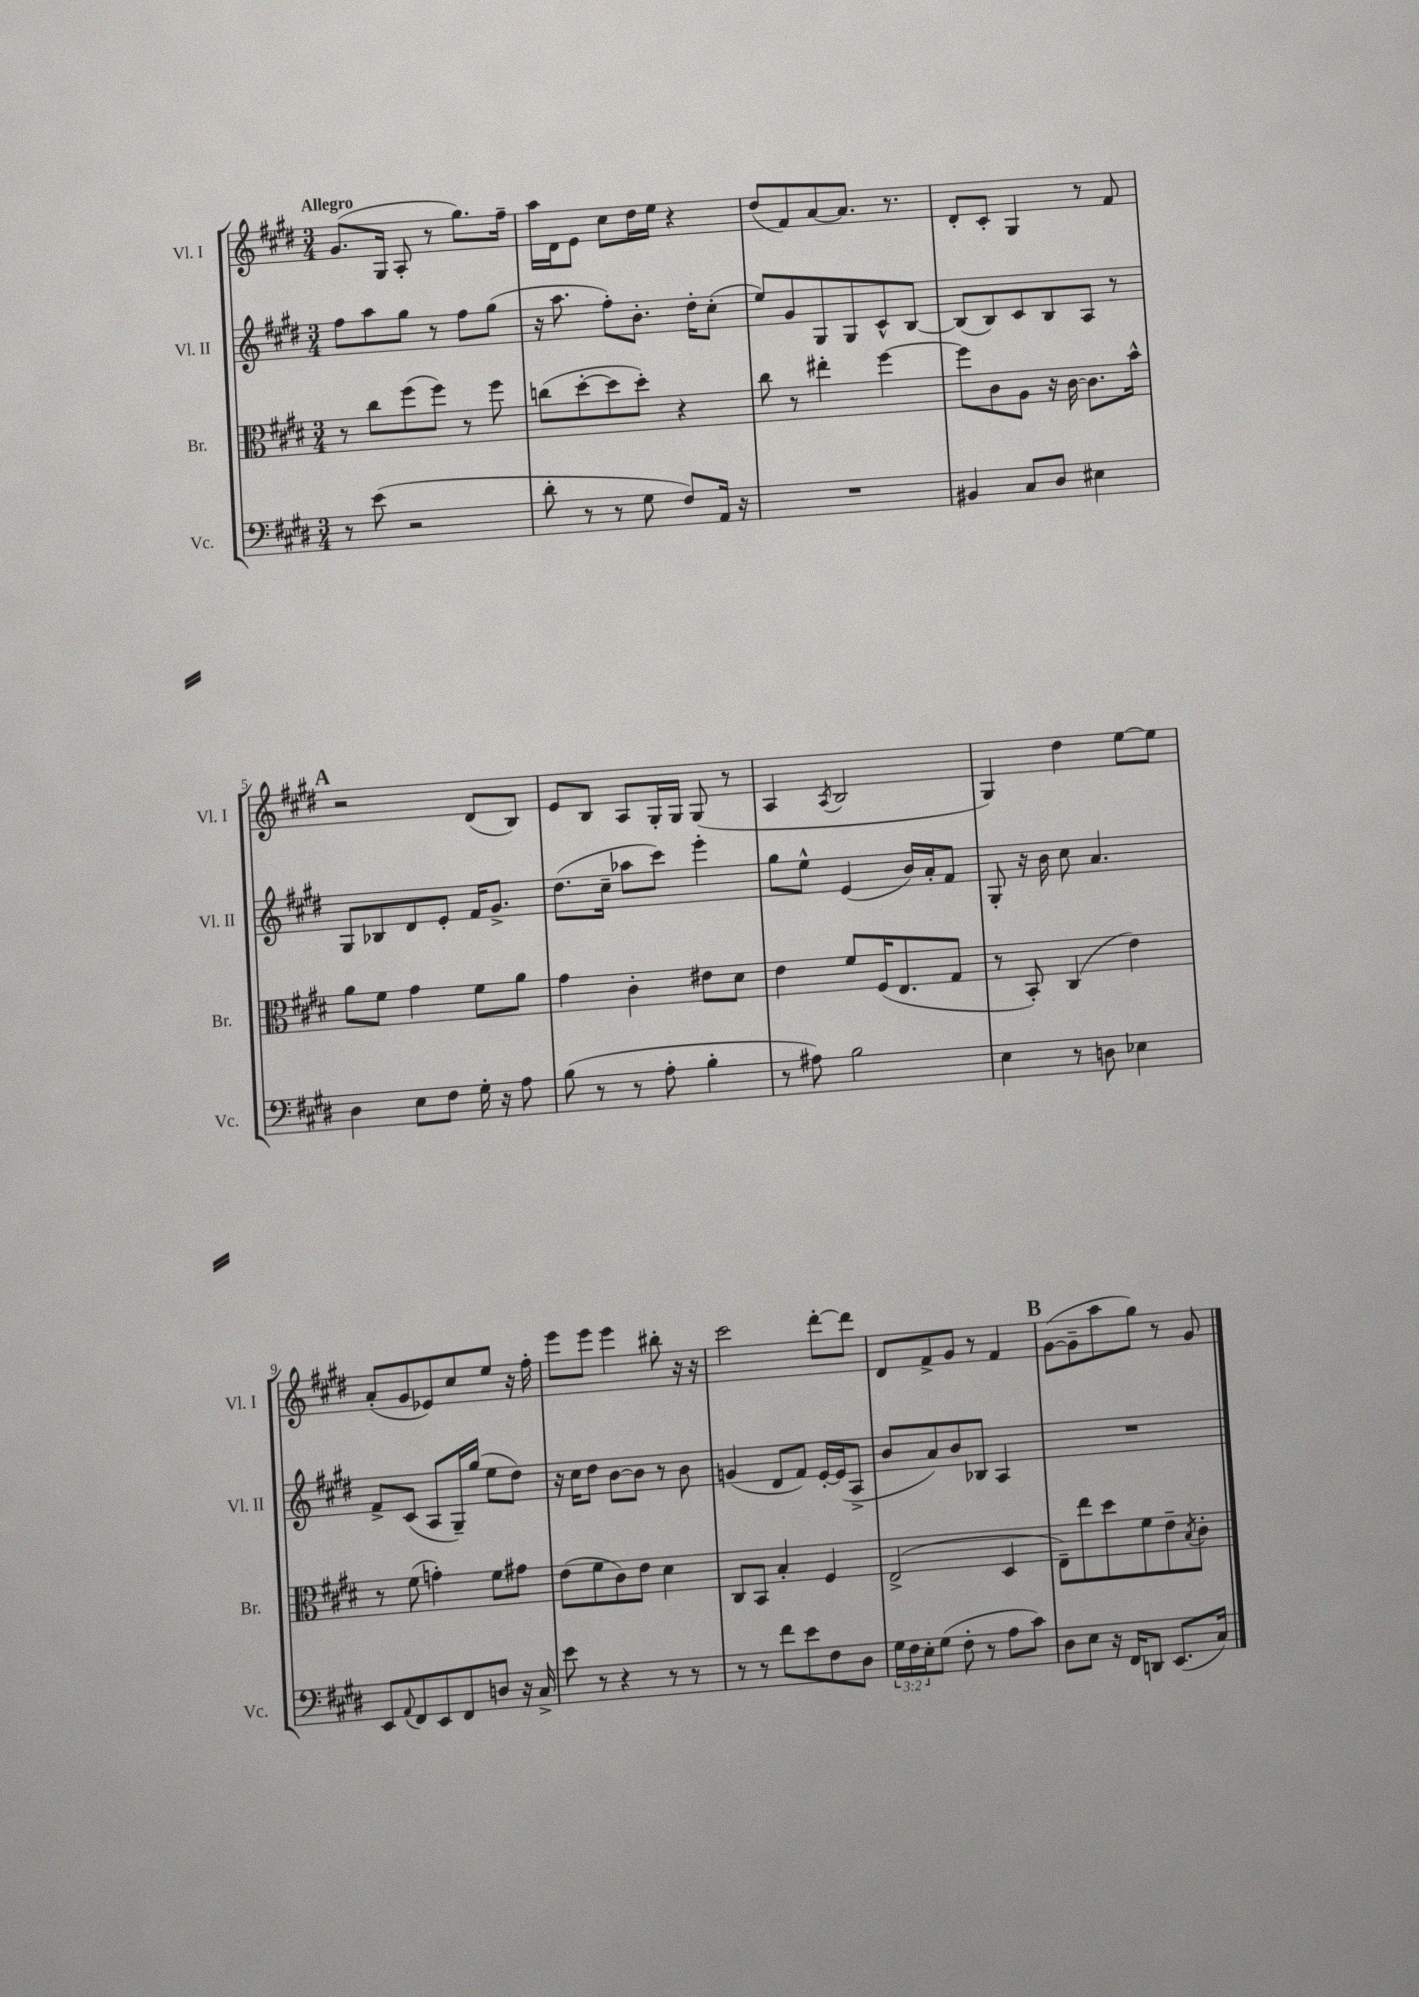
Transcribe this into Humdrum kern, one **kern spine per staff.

**kern	**kern	**kern	**kern
*part4	*part3	*part2	*part1
*staff4	*staff3	*staff2	*staff1
*I"Vc.	*I"Br.	*I"Vl. II	*I"Vl. I
*I'Vc.	*I'Br.	*I'Vl. II	*I'Vl. I
*clefF4	*clefC3	*clefG2	*clefG2
*k[f#c#g#d#]	*k[f#c#g#d#]	*k[f#c#g#d#]	*k[f#c#g#d#]
*M3/4	*M3/4	*M3/4	*M3/4
=1	=1	=1	=1
!	!	!	!LO:TX:a:B:t=Allegro
8r	8r	8ff#\L	(8.g#/L
(8e\	8cc#\L	8aa\	.
.	.	.	16G#/Jk
2r	(8ff#\	8gg#\J	8A'/
.	8ff#\J)	8r	8r
.	8r	8ff#\L	8.gg#\L)
.	8ff#\	(8gg#\J	.
.	.	.	16ff#~\Jk
=2	=2	=2	=2
8d#'\	(8ccn\L	16r	16aa\LL
.	.	8.aa\	16d#\J
8r	[8dd#'\	.	8e\J
8r	8dd#\]	8ff#'\L)	8cc#\L
8G#\	8dd#'\J)	8.b'\J	16dd#\L
.	.	.	16ee\JJ
8F#/L)	4r	.	4r
.	.	16dd#'\KL	.
16AA/Jk	.	(8cc#'\J	.
16r	.	.	.
=3	=3	=3	=3
2.r	8cc#\	8ee/L)	(8dd#/L
.	8r	8g#/	8f#/)
.	4ee#X'\	8G#/	[8a/
.	.	8G#/	8.a/J]
.	[4ff#\	8c#^^/	.
.	.	.	8.r
.	.	[8B/J	.
=4	=4	=4	=4
4BB#X/	8ff#\L]	(8B/L]	8d#'/L
.	8c#\	8B/)	8c#'/J
8C#/L	8A\J	8c#/	4G#/
8D#/J	16r	8B/	.
.	[16c#\	.	.
4E#X\	8.c#\L]	8A/J	8r
.	.	8r	8f#/
.	16b^^\Jk	.	.
!!LO:LB:g=z
!!LO:REH:place=s1:t=A
=5	=5	=5	=5
4D#\	8a\L	8G#/L	2r
.	8f#\J	8B-X/	.
8E\L	4g#\	8d#/	.
8F#\J	.	8e'/J	.
16G#'\	8f#\L	16f#/KL	(8d#/L
16r	.	8.g#^/J	.
8A\	8a\J	.	8B/J)
=6	=6	=6	=6
(8B\	4g#\	(8.dd#\L	8e/L
8r	.	.	8B/J
.	.	16cc#~\Jk	.
8r	4c#'\	8aa-X\L	8A/L
8A'\	.	8ccc#\J)	16G#'/L
.	.	.	16G#/JJ
4B'\	8e#X\L	4eee'\	(8G#/
.	8d#\J	.	8r
=7	=7	=7	=7
8r	4e\	8gg#\L	4A/
8A#X\)	.	8ee^^\J	.
.	.	.	8qA/
2B\	8f#/L	(4e/	2B/
.	(16F#/K	.	.
.	8.E/	.	.
.	.	16b/LL)	.
.	.	16a'/J	.
.	8G#/J	8f#/J	.
=8	=8	=8	=8
4E\	8r	8G#'/	4G#/)
.	8BB'/)	16r	.
.	.	16b\	.
8r	(4C#/	8cc#\	4dd#\
8Dn\	.	4.a/	.
4E-X\	4e\)	.	[8ee\L
.	.	.	8ee\J]
!!LO:LB:g=z
=9	=9	=9	=9
8EE/L	8r	8f#^/L	(8a'/L
8qqAA/	.	.	.
8FF#/	(8f#\	(8c#/J	8g#/
8EE/	4gn'\)	8A/L	8e-X/)
8FF#/	.	16G#~/L)	8cc#/
.	.	(16gg#/JJ	.
8Dn/J	8f#\L	8ee\L	8ee/J
16r	8g#X\J	8dd#\J)	16r
16C#^/	.	.	16ff#'\
=10	=10	=10	=10
8e\	(8e\L	16r	8eee\L
.	.	16cc#\KL	.
8r	8f#\	8dd#\J	8eee\J
4r	8c#\)	[8b\L	4eee\
.	8e\J	8b\J]	.
8r	4d#\	8r	8bb#X'\
8r	.	8b\	16r
.	.	.	16r
=11	=11	=11	=11
8r	8C#/L	(4gn/	2ccc#\
8r	8BB/J	.	.
8f#\L	4B'/	8d#/L	.
8e\	.	8f#/J)	.
8F#\	4F#/	[16e'/LL	[8ddd#'\L
.	.	(16e/J]	.
8D#\J	.	8A^/J	8ddd#\J]
=12	=12	=12	=12
24G#\LL	(2E^/	8b/L	8d#/L
24F#\	.	.	.
24E'\J	.	.	.
(8G#\J	.	8a/)	8f#^/
8F#'\	.	8b/	8g#/J
8r	.	8B-X/J	8r
8A\L	4D#/	4A/	4f#/
8c#\J)	.	.	.
!!LO:REH:place=s1:t=B
=13	=13	=13	=13
8D#\L	8E~\L)	2.r	([8g#\L
8E\J	8ee\	.	8g#~\]
16r	8dd#\	.	8aa\
16FF#/KL	.	.	.
8DDn/J	8f#\	.	8gg#\J)
(8.EE/L	8e~\	.	8r
.	8qB/	.	.
.	8c#'\J	.	8g#/
16C#/Jk)	.	.	.
==	==	==	==
*-	*-	*-	*-
